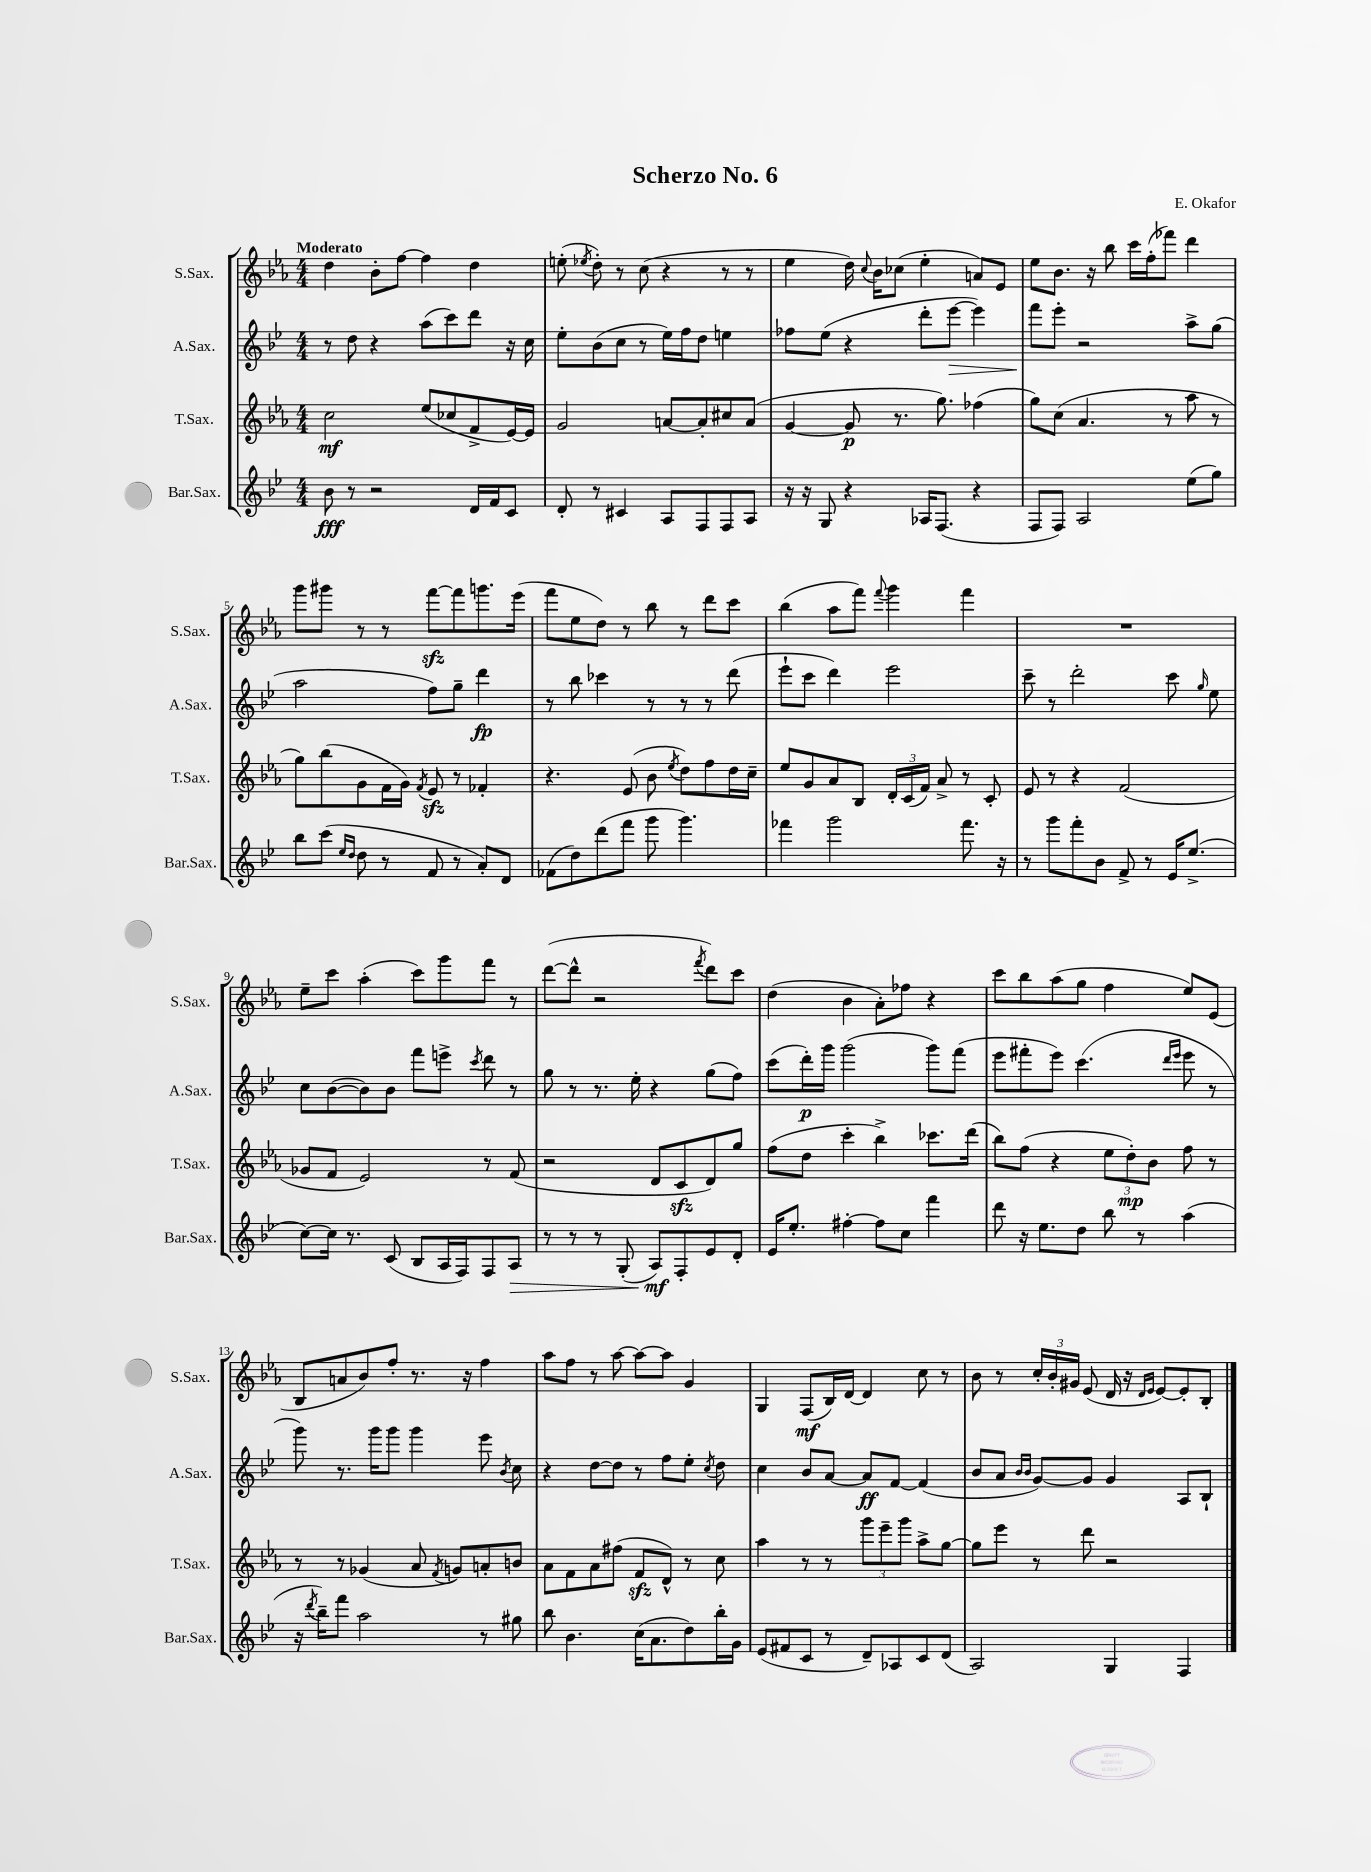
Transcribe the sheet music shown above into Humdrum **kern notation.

**kern	**kern	**kern	**kern
*staff4	*staff3	*staff2	*staff1
*clefG2	*clefG2	*clefG2	*clefG2
*k[b-e-]	*k[b-e-a-]	*k[b-e-]	*k[b-e-a-]
*M4/4	*M4/4	*M4/4	*M4/4
8b-	2cc	8r	4dd
8r	.	8dd	.
2r	.	4r	8b-'
.	.	.	[8ff
.	(8ee-	(8aa	4ff]
.	8cc-	8ccc)	.
16d	8f^	8ddd	4dd
16f	.	.	.
8c	[16e-)	16r	.
.	16e-]	16cc	.
=	=	=	=
8d'	2g	8ee-'	(8ee'
.	.	.	8qee-
8r	.	(8b-	8dd')
4c#	.	8cc	8r
.	.	8r	(8cc
8A	[8a	16ee-)	4r
.	.	16ff	.
8F	8a']	8dd	.
8F	8cc#	4ee	8r
8A	(8a	.	8r
=	=	=	=
16r	[4g	8ff-	4ee-
16r	.	.	.
8G	.	(8ee-	.
4r	8g]	4r	16dd)
.	.	.	8qqcc
.	.	.	16b-
.	8.r	.	(8cc-
16A-	.	8ddd'	4ee-'
(8.F	8.gg)	.	.
.	.	[8eee-	.
4r	(4ff-	4eee-])	8a)
.	.	.	8e-
=	=	=	=
8F	8gg)	8fff	8ee-
8F)	(8cc	8eee-'	8.b-
2A	4.a-	2r	.
.	.	.	16r
.	.	.	8bb-
.	.	.	16ccc
.	.	.	(16ff'
.	8r	.	8fff-)
(8ee-	8aa-	8aa^	4ddd
8gg)	8r	(8gg	.
=	=	=	=
8bb-	8gg)	2aa	8ggg
(8ccc	(8bb-	.	8ggg#
16qqee-	.	.	.
16qqdd	.	.	.
8dd	8g	.	8r
8r	16f	.	8r
.	16g)	.	.
.	8qf	.	.
8f	8e-	8ff)	[8fff
8r	8r	8gg~	8fff]
8a')	4f-'	4ddd	8.ggg
8d	.	.	.
.	.	.	(16eee-
=	=	=	=
(8f-	4.r	8r	8fff
8dd)	.	8bb-	8ee-
(8ddd	.	4ccc-	8dd)
8fff	(8e-	.	8r
8ggg	8b-	8r	8bb-
.	8qee-	.	.
4.ggg)	8dd)	8r	8r
.	8ff	8r	8ddd
.	16dd	(8ddd	8ccc
.	16cc~	.	.
=	=	=	=
4fff-	8ee-	8eee-`	(4bb-
.	8g	8ccc	.
2ggg	8a-	4ddd)	8aa-
.	8B-	.	8fff)
.	.	.	8qqfff
.	24d'	2eee-	4ggg
.	(24c	.	.
.	24f)	.	.
.	8a-^	.	.
8.fff-	8r	.	4fff
.	8c'	.	.
16r	.	.	.
=	=	=	=
8r	8e-	8ccc~	1r
8ggg	8r	8r	.
8fff'	4r	2ddd'	.
8b-	.	.	.
8f^	(2f	.	.
8r	.	.	.
16e-	.	8ccc	.
(8.ee-^	.	.	.
.	.	16qqgg	.
.	.	8ee-	.
=	=	=	=
[8cc)	8g-	8cc	8ee-~
16cc]	8f	([8b-	8ccc
8.r	.	.	.
.	2e-)	8b-])	(4aa-'
(8c	.	8b-	.
8B-	.	8fff	8ccc)
16A	.	8eee^	8ggg
16F)	.	.	.
.	.	8qccc	.
8F	8r	8ddd	8fff
8A	(8f	8r	8r
=	=	=	=
8r	2r	8gg	([8ddd
8r	.	8r	8ddd^^]
8r	.	8.r	2r
(8G'	.	.	.
.	.	16ee-'	.
8A)	8d	4r	.
8F'	8c	.	.
.	.	.	8qfff
8e-	8d)	(8gg	8ddd)
8d'	8gg	8ff)	8ccc
=	=	=	=
16e-	(8ff	(8ccc	(4dd
8.ee-'	.	.	.
.	8dd	16ddd')	.
.	.	16ggg	.
[4ff#'	4ccc'	(2ggg	4b-
8ff#]	4bb-^)	.	8a-')
8cc	.	.	8ff-
4fff	8.ccc-	8ggg)	4r
.	.	(8fff	.
.	(16ddd	.	.
=	=	=	=
8ddd	8bb-)	8eee-	8ccc
16r	(8ff	8fff#'	8bb-
8.ee-	.	.	.
.	4r	8eee-)	(8aa-
8dd	.	(4.ccc	8gg
8bb-	12ee-	.	4ff
.	12dd')	.	.
8r	.	.	.
.	12b-	.	.
.	.	16qqddd	.
.	.	16qqeee-	.
(4aa	8ff	8eee-	8ee-)
.	8r	8r	(8e-
=	=	=	=
16r	8r	8ggg)	8B-
8qddd	.	.	.
16bb-~)	.	.	.
8fff	8r	8.r	8a
2aa	(4g-	.	8b-)
.	.	16ggg	.
.	.	8ggg	8ff'
.	8a-	4ggg	8.r
.	8qf	.	.
.	8g)	.	.
.	.	.	16r
8r	8a'	8eee-	4ff
.	.	8qb-	.
8gg#	8b	8cc	.
=	=	=	=
8bb-	8a-	4r	8aa-
4.b-	8f	.	8ff
.	8a-	[8dd	8r
.	(8ff#	8dd]	[8aa-
(16cc	8f	8r	8aa-_
8.a	.	.	.
.	8d^^)	8ff	8aa-]
8dd)	8r	8ee-'	4g
.	.	8qcc	.
16bb-'	8cc	8dd	.
16g	.	.	.
=	=	=	=
(8e-	4aa-	4cc	4G
8f#	.	.	.
8c	8r	8b-	(8F
8r	8r	[8a	16B-)
.	.	.	[16d
8d~)	12ggg	8a]	4d]
.	12eee-~	.	.
8A-	.	[8f	.
.	12ggg	.	.
8c	8aa-^	(4f]	8cc
(8d	[8gg	.	8r
=	=	=	=
2A)	8gg]	8b-	8b-
.	8eee-	8a	8r
.	.	16qqb-	.
.	.	16qqb-	.
.	8r	[8g)	24cc'
.	.	.	24b-'
.	.	.	24g#
.	8ddd	8g]	(8e-
4G	2r	4g	16d
.	.	.	16r
.	.	.	16qqd
.	.	.	16qqe-
.	.	.	[8e-)
4F	.	8A	8e-']
.	.	8B-`	8B-'
==	==	==	==
*-	*-	*-	*-
